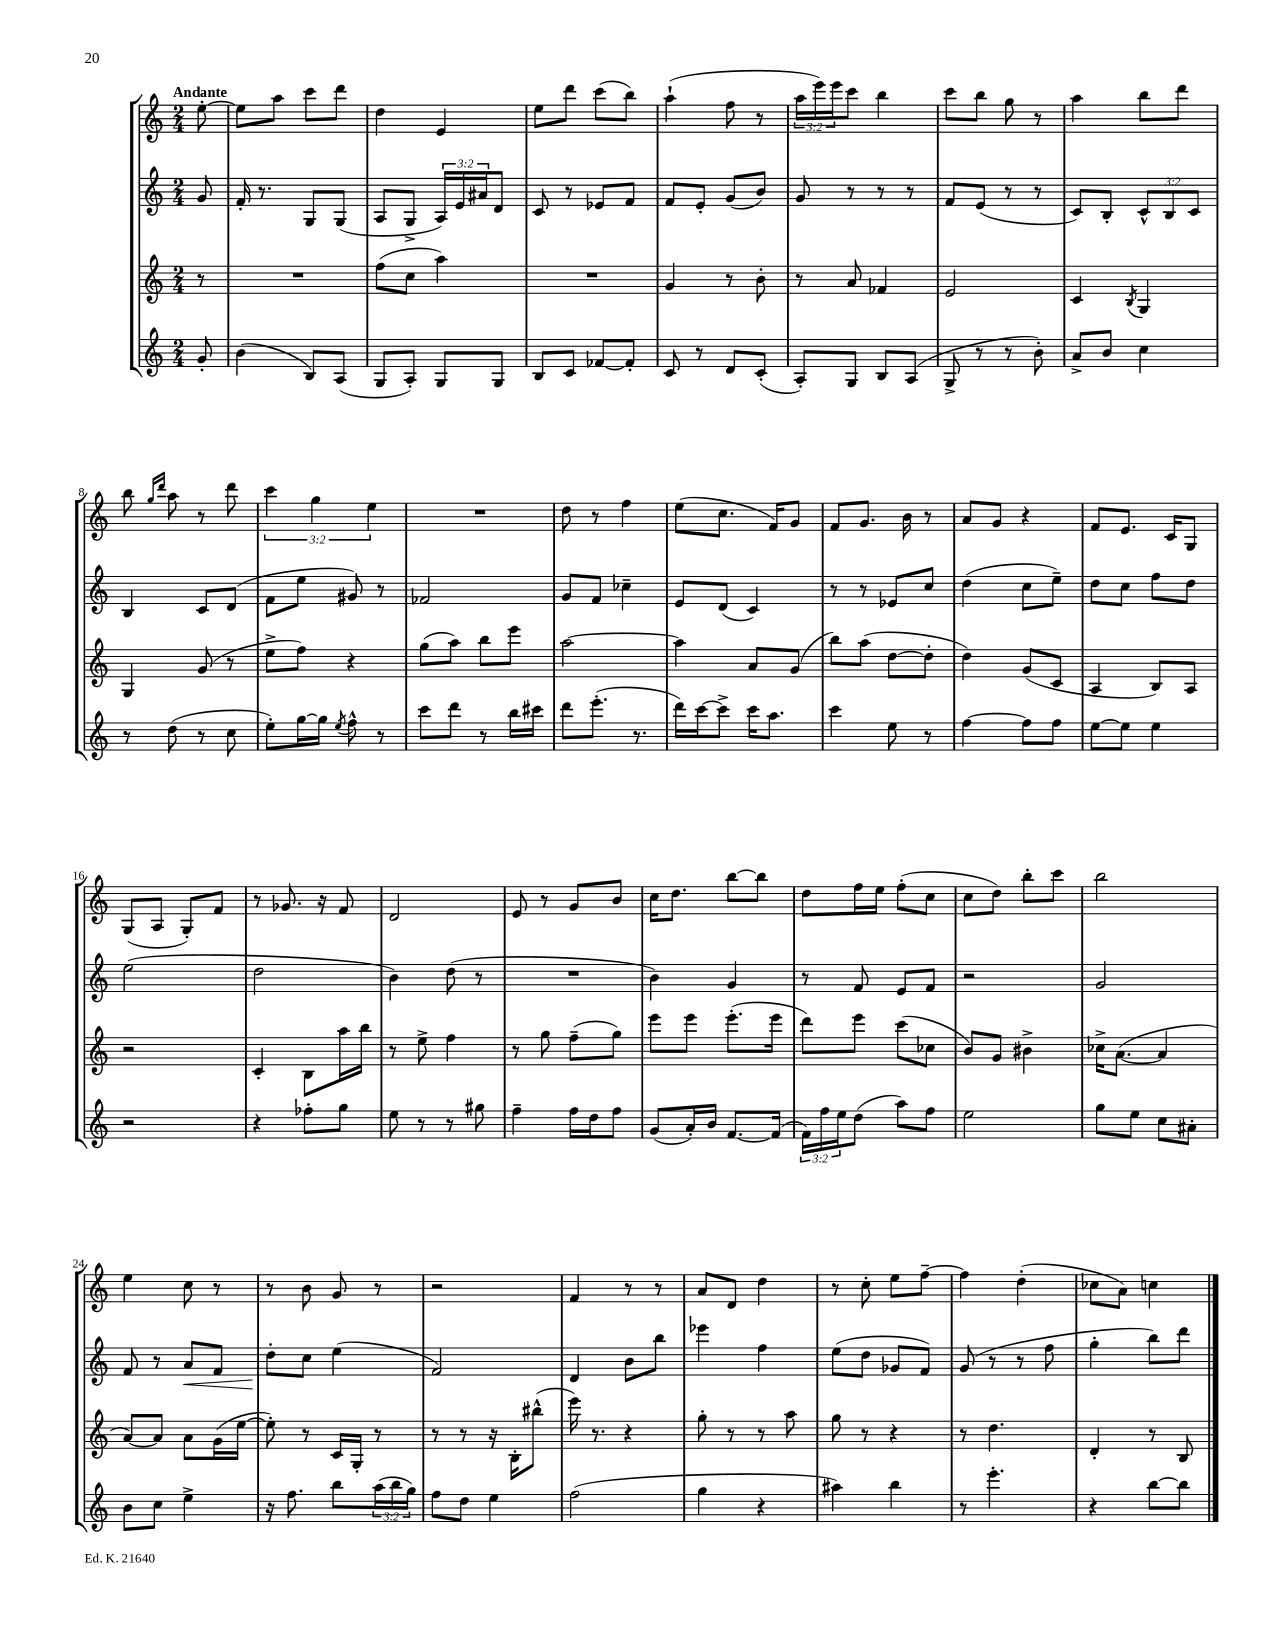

**kern	**kern	**kern	**kern
*staff4	*staff3	*staff2	*staff1
*clefG2	*clefG2	*clefG2	*clefG2
*k[]	*k[]	*k[]	*k[]
*M2/4	*M2/4	*M2/4	*M2/4
8g'	8r	8g	[8ee'
=	=	=	=
(4b	2r	16f'	8ee]
.	.	8.r	.
.	.	.	8aa
8B)	.	8G	8ccc
(8A	.	(8G	8ddd
=	=	=	=
8G	(8ff	8A	4dd
8A')	8cc	8G^	.
8G	4aa)	24A)	4e
.	.	24e	.
.	.	24a#	.
8G	.	8d	.
=	=	=	=
8B	2r	8c	8ee
8c	.	8r	8ddd
[8f-	.	8e-	(8ccc
8f-']	.	8f	8bb)
=	=	=	=
8c	4g	8f	(4aa`
8r	.	8e'	.
8d	8r	(8g	8ff
(8c'	8b'	8b)	8r
=	=	=	=
8A')	8r	8g	24aa
.	.	.	24eee)
.	.	.	24eee
8G	8a	8r	8ccc
8B	4f-	8r	4bb
(8A	.	8r	.
=	=	=	=
8G^	2e	8f	8ccc
8r	.	(8e	8bb
8r	.	8r	8gg
8b')	.	8r	8r
=	=	=	=
8a^	4c	8c)	4aa
8b	.	8B'	.
.	8qB	.	.
4cc	4G	12c^^	8bb
.	.	12B	.
.	.	.	8ddd
.	.	12c	.
=	=	=	=
8r	4G	4B	8bb
.	.	.	16qqgg
.	.	.	16qqddd
(8dd	.	.	8aa
8r	(8g	8c	8r
8cc	8r	(8d	8ddd
=	=	=	=
8ee')	8ee^	8f	6ccc
[16gg	8ff)	8ee	.
.	.	.	6gg
16gg]	.	.	.
8qee	.	.	.
8ff^^	4r	8g#)	.
.	.	.	6ee
8r	.	8r	.
=	=	=	=
8ccc	(8gg	2f-	2r
8ddd	8aa)	.	.
8r	8bb	.	.
16bb	8eee	.	.
16ccc#	.	.	.
=	=	=	=
8ddd	[2aa	8g	8dd
(8.eee'	.	8f	8r
.	.	4cc-~	4ff
8.r	.	.	.
=	=	=	=
16ddd)	4aa]	8e	(8ee
[16ccc	.	.	.
8ccc^]	.	(8d	8.cc
16ccc	8a	4c)	.
8.aa	.	.	16f)
.	(8g	.	8g
=	=	=	=
4ccc	8bb)	8r	8f
.	(8aa	8r	8.g
8ee	[8dd	8e-	.
.	.	.	16b
8r	8dd']	8cc	8r
=	=	=	=
[4ff	4dd)	(4dd	8a
.	.	.	8g
8ff]	(8g	8cc	4r
8ff	8c	8ee~)	.
=	=	=	=
[8ee	4A	8dd	8f
8ee]	.	8cc	8.e
4ee	8B)	8ff	.
.	.	.	16c
.	8A	8dd	8G
=	=	=	=
2r	2r	(2ee	(8G
.	.	.	8A
.	.	.	8G')
.	.	.	8f
=	=	=	=
4r	4c'	2dd	8r
.	.	.	8.g-
8ff-'	8B	.	.
.	.	.	16r
8gg	16aa	.	8f
.	16bb	.	.
=	=	=	=
8ee	8r	4b)	2d
8r	8ee^	.	.
8r	4ff	(8dd	.
8gg#	.	8r	.
=	=	=	=
4ff~	8r	2r	8e
.	8gg	.	8r
16ff	(8ff~	.	8g
16dd	.	.	.
8ff	8gg)	.	8b
=	=	=	=
(8g	8eee	4b)	16cc
.	.	.	8.dd
16a')	8eee	.	.
16b	.	.	.
[8.f	(8.eee'	4g	[8bb
.	.	.	8bb]
(16f]	16eee	.	.
=	=	=	=
24f)	8ddd)	8r	8dd
24ff	.	.	.
24ee	.	.	.
(8dd	8eee	8f	16ff
.	.	.	16ee
8aa)	(8ccc	8e	(8ff'
8ff	8cc-	8f	8cc
=	=	=	=
2ee	8b)	2r	8cc
.	8g	.	8dd)
.	4b#^	.	8bb'
.	.	.	8ccc
=	=	=	=
8gg	16cc-^	2g	2bb
.	([8.a	.	.
8ee	.	.	.
8cc	4a]	.	.
8a#'	.	.	.
=	=	=	=
8b	[8a)	8f	4ee
8cc	8a]	8r	.
4ee^	8a	8a	8cc
.	(16g	8f	8r
.	[16ee	.	.
=	=	=	=
16r	8ee'])	8dd'	8r
8.ff	.	.	.
.	8r	8cc	8b
8bb	16c	(4ee	8g
.	16G'	.	.
(24aa	8r	.	8r
24bb	.	.	.
24gg)	.	.	.
=	=	=	=
8ff	8r	2f)	2r
8dd	8r	.	.
4ee	16r	.	.
.	16B'	.	.
.	(8bb#^^	.	.
=	=	=	=
(2ff	16eee)	4d	4f
.	8.r	.	.
.	4r	8b	8r
.	.	8bb	8r
=	=	=	=
4gg	8gg'	4eee-	8a
.	8r	.	8d
4r	8r	4ff	4dd
.	8aa	.	.
=	=	=	=
4aa#)	8gg	(8ee	8r
.	8r	8dd	8cc'
4bb	4r	8g-	8ee
.	.	8f)	[8ff~
=	=	=	=
8r	8r	(8g	4ff]
4.eee'	4.dd	8r	.
.	.	8r	(4dd'
.	.	8ff	.
=	=	=	=
4r	4d'	4gg'	8cc-
.	.	.	8a)
[8bb	8r	8bb)	4cc
8bb]	8B	8ddd	.
==	==	==	==
*-	*-	*-	*-
